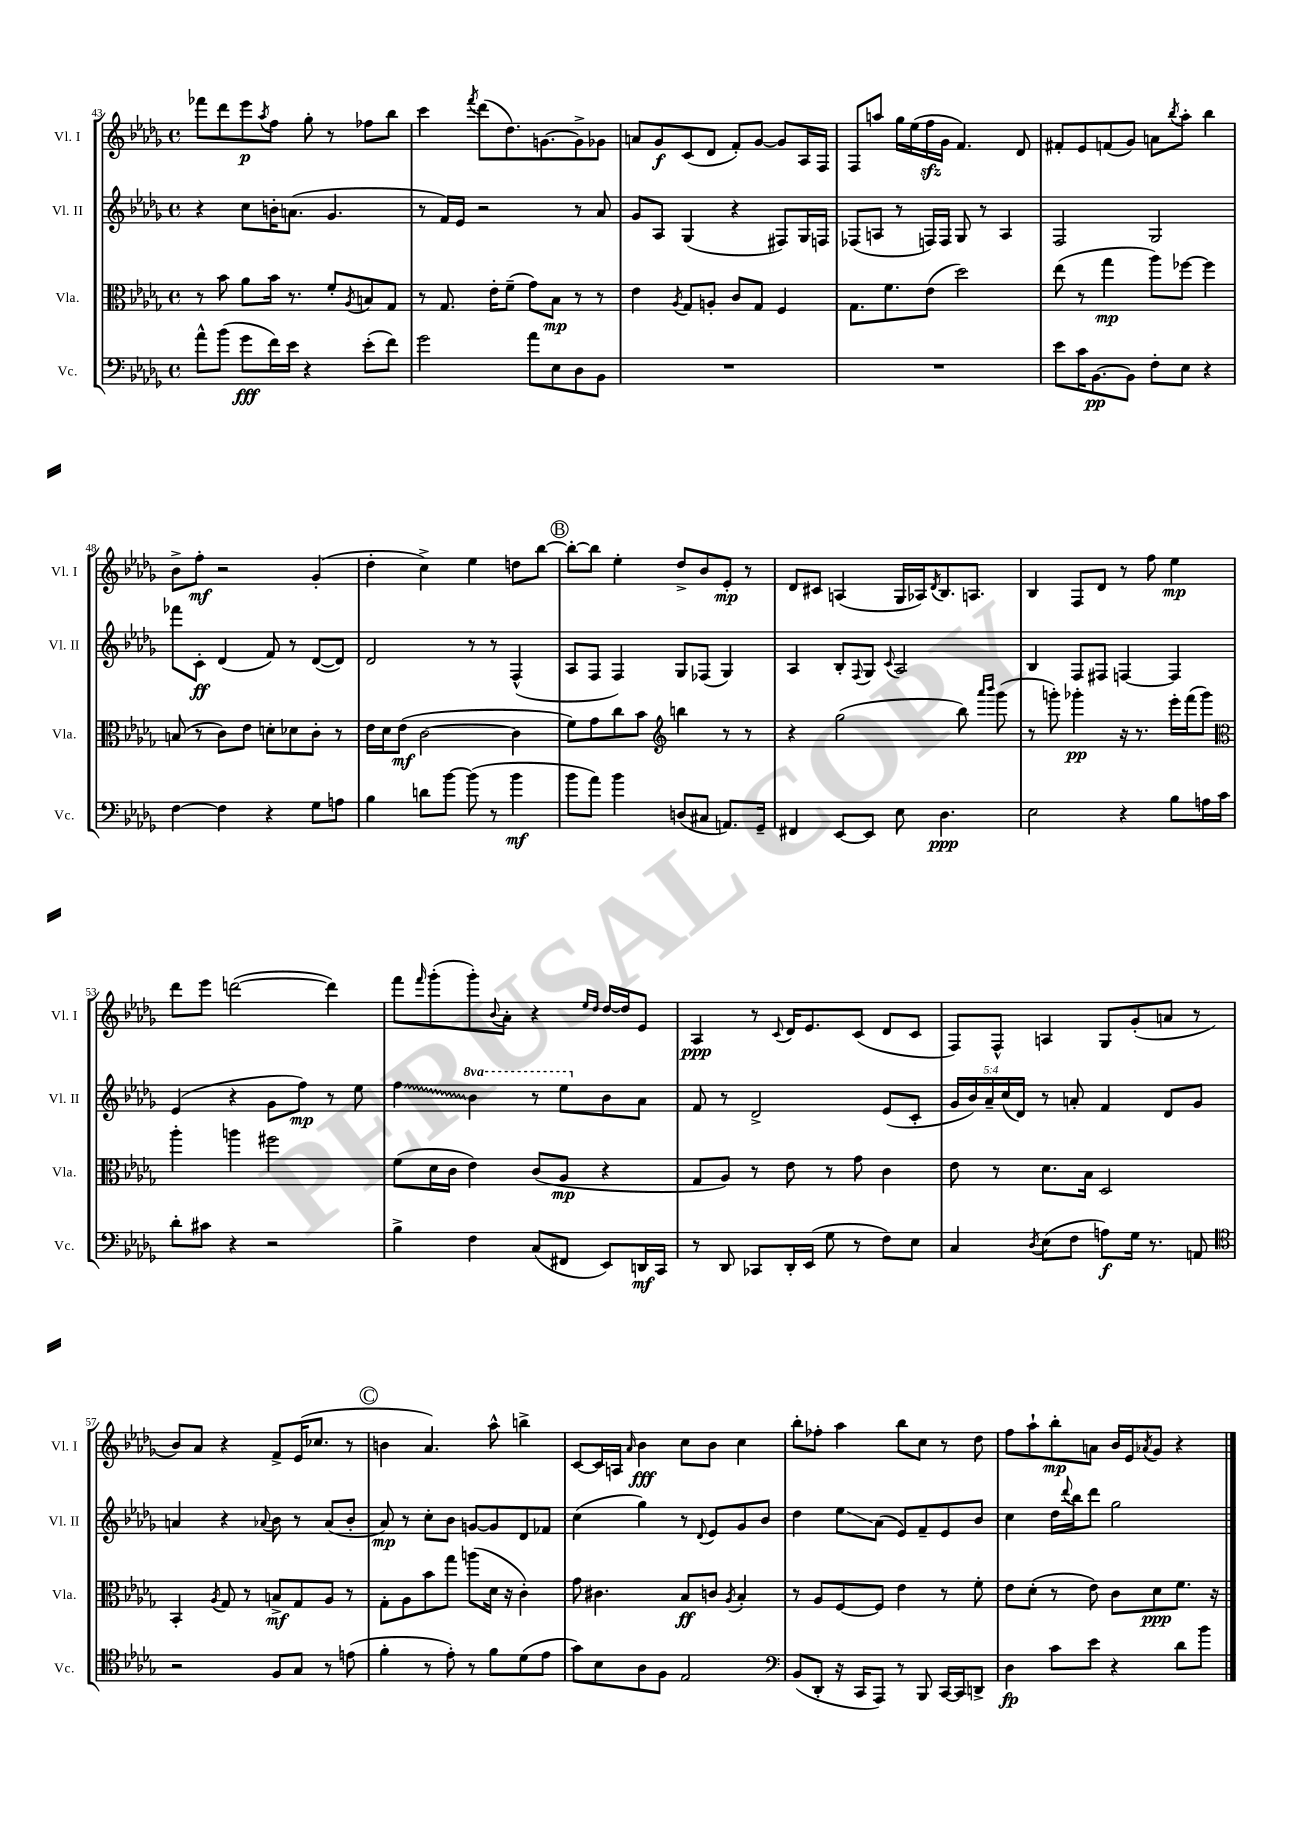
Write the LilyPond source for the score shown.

<<
\new StaffGroup <<
\new Staff = "s0" \with { instrumentName = "Vl. I" shortInstrumentName = "Vl. I" } {
    \clef treble \key des \major \defaultTimeSignature \time 4/4
    fes'''8 des'''8 ees'''8\p \acciaccatura { aes''8 } f''8 ges''8-. r8 fes''8 bes''8 |
    c'''4 \acciaccatura { f'''8 } des'''8( des''8.) g'8.~ g'8-> ges'8 |
    a'8 ges'8\f c'8( des'8 f'8-.) ges'8~ ges'8 aes16 f16 |
    f8 a''8 ges''16 ees''16( f''16\sfz ges'16 f'4.) des'8 |
    fis'8-. ees'8 f'8( ges'8) a'8 \acciaccatura { bes''8 } aes''8-. bes''4 |
    bes'8-> f''8-.\mf r2 ges'4-.( |
    des''4-. c''4->) ees''4 d''8 bes''8~ |
    \mark \markup { \circle "B" } bes''8~-. bes''8 ees''4-. des''8-> bes'8 ees'8-.\mp r8 |
    des'8 cis'8 a4( ges16 aes16) \acciaccatura { des'8 } bes8. a8. |
    bes4 f8 des'8 r8 f''8 ees''4\mp |
    des'''8 ees'''8 d'''2~( d'''4) |
    f'''8 \grace { f'''16 } ges'''8-.( ges'''8-.) \appoggiatura { bes'8 } aes'8-. r4 \grace { ees''16 des''16 } des''16~ des''16 ees'8 |
    aes4\ppp r8 \appoggiatura { c'8 } des'16 ees'8. c'8( des'8 c'8 |
    f8) f8-^ a4 ges8 ges'8-.( a'8 r8 |
    bes'8) aes'8 r4 f'8-> ees'16( ces''8. r8 |
    \mark \markup { \circle "C" } b'4 aes'4.) aes''8-^ b''4-> |
    c'8~ c'16 a16 \grace { aes'16 } bes'4\fff c''8 bes'8 c''4 |
    bes''8-. fes''8-. aes''4 bes''8 c''8 r8 des''8 |
    f''8 aes''8-! bes''8-.\mp a'8 bes'16 ees'16 \acciaccatura { aes'8 } ges'8 r4 \bar "|." |
}
\new Staff = "s1" \with { instrumentName = "Vl. II" shortInstrumentName = "Vl. II" } {
    \clef treble \key des \major \defaultTimeSignature \time 4/4 \override Staff.TupletNumber.text = #tuplet-number::calc-fraction-text \set Staff.ottavationMarkups = #ottavation-simple-ordinals
    r4 c''8 b'16-. a'8.( ges'4. |
    r8 f'16) ees'16 r2 r8 aes'8 |
    ges'8 aes8 ges4( r4 fis8) ges16 f16 |
    fes8( a8 r8 f16) f16 ges8 r8 a4 |
    f2 ges2 |
    fes'''8 c'8-.\ff des'4( f'8) r8 des'8~( des'8) |
    des'2 r8 r8 f4-^( |
    \mark \markup { \circle "B" } aes8 f8 f4) ges8 fes8( ges4) |
    aes4 bes8-. \appoggiatura { f8 } ges8 \appoggiatura { c'8 } aes2 |
    bes4 f8 fis8 f4~ f4 |
    ees'4( r4 ges'8 f''8\mp) r8 ees''8 |
    \once \override Glissando.style = #'zigzag f''4\glissando \ottava #1 bes''4 r8 ees'''8 \ottava #0 bes'8 aes'8 |
    f'8 r8 des'2-> ees'8( c'8-. |
    \tuplet 5/4 { ges'16 bes'16) aes'16-- c''16( des'16) } r8 a'8-. f'4 des'8 ges'8 |
    a'4 r4 \appoggiatura { aes'8 } bes'8 r8 aes'8( bes'8-. |
    \mark \markup { \circle "C" } aes'8\mp) r8 c''8-. bes'8 g'8~ g'8 des'8 fes'8 |
    c''4( ges''4) r8 \appoggiatura { des'8 } ees'8 ges'8 bes'8 |
    des''4 ees''8\glissando aes'8( ees'8) f'8-- ees'8 bes'8 |
    c''4 des''16 \appoggiatura { des'''8 } bes''16 des'''8 ges''2 \bar "|." |
}
\new Staff = "s2" \with { instrumentName = "Vla." shortInstrumentName = "Vla." } {
    \clef alto \key des \major \defaultTimeSignature \time 4/4
    r8 bes'8 aes'8 bes'16 r8. f'8-. \acciaccatura { aes8 } b8 ges8 |
    r8 ges8. ees'16-. f'8--( ges'8) bes8\mp r8 r8 |
    ees'4 \acciaccatura { aes8 } ges8 a8-. c'8 ges8 f4 |
    ges8. f'8. ees'8( des''2) |
    ees''8( r8 ges''4\mp aes''8) fes''8~ fes''4 |
    b8( r8 c'8) ees'8 d'8-. des'8 c'8-. r8 |
    ees'16 des'16 ees'8\mf( c'2~ c'4 |
    \mark \markup { \circle "B" } f'8) ges'8 c''8 bes'8 \clef treble b''4 r8 r8 |
    r4 ges''2( bes''8) \grace { aes'''16 bes'''16 } ges'''8( |
    r8 g'''8-.) ges'''4-.\pp r16 r8. ees'''16-. f'''16( ges'''8) |
    \clef alto aes''4-. a''4 fis''2 |
    f'8( des'16 c'16 ees'4) c'8( aes8\mp r4 |
    ges8 aes8) r8 ees'8 r8 ges'8 c'4 |
    ees'8 r8 des'8. bes16 des2 |
    bes,4-. \acciaccatura { aes8 } ges8 r8 b8->\mf ges8 aes8 r8 |
    \mark \markup { \circle "C" } ges8-. aes8 bes'8 ges''8 a''8( des'16 r16 c'4-.) |
    ges'8 cis'4. bes8\ff c'8 \acciaccatura { aes8 } bes4-. |
    r8 aes8 f8~ f8 ees'4 r8 f'8-. |
    ees'8 des'8-.( r8 ees'8) c'8 des'8\ppp f'8. r16 \bar "|." |
}
\new Staff = "s3" \with { instrumentName = "Vc." shortInstrumentName = "Vc." } {
    \clef bass \key des \major \defaultTimeSignature \time 4/4
    aes'8-^ bes'8( ges'8\fff f'16) ees'16 r4 ees'8-.( f'8) |
    ges'2 aes'8 ees8 des8 bes,8 |
    R1 |
    R1 |
    ees'8 c'16 bes,8.~\pp bes,8 f8-. ees8 r4 |
    f4~ f4 r4 ges8 a8 |
    bes4 d'8 bes'8~ bes'8( r8 bes'4\mf |
    \mark \markup { \circle "B" } bes'8 aes'8) bes'4 d8( cis8 a,8.) ges,16-- |
    fis,4 ees,8~ ees,8 ees8 des4.\ppp |
    ees2 r4 bes8 a16 c'16 |
    des'8-. cis'8 r4 r2 |
    bes4-> f4 c8( fis,8 ees,8) d,16\mf c,16 |
    r8 des,8 ces,8 des,16-. ees,16( ges8 r8 f8) ees8 |
    c4 \acciaccatura { des8 } ees8( f8 a8\f) ges16 r8. a,8 |
    \clef tenor r2 f8 ges8 r8 e'8( |
    \mark \markup { \circle "C" } f'4-. r8 ees'8-.) r8 f'8 des'8( ees'8 |
    ges'8) bes8 aes8 f8 ees2 |
    \clef bass bes,8( des,8-. r16 c,16 aes,,8) r8 bes,,8 c,16~ c,16 d,8-> |
    des4\fp c'8 ees'8 r4 des'8 bes'8 \bar "|." |
}
>>
>>
\layout { \context { \Score currentBarNumber = #43 } }
